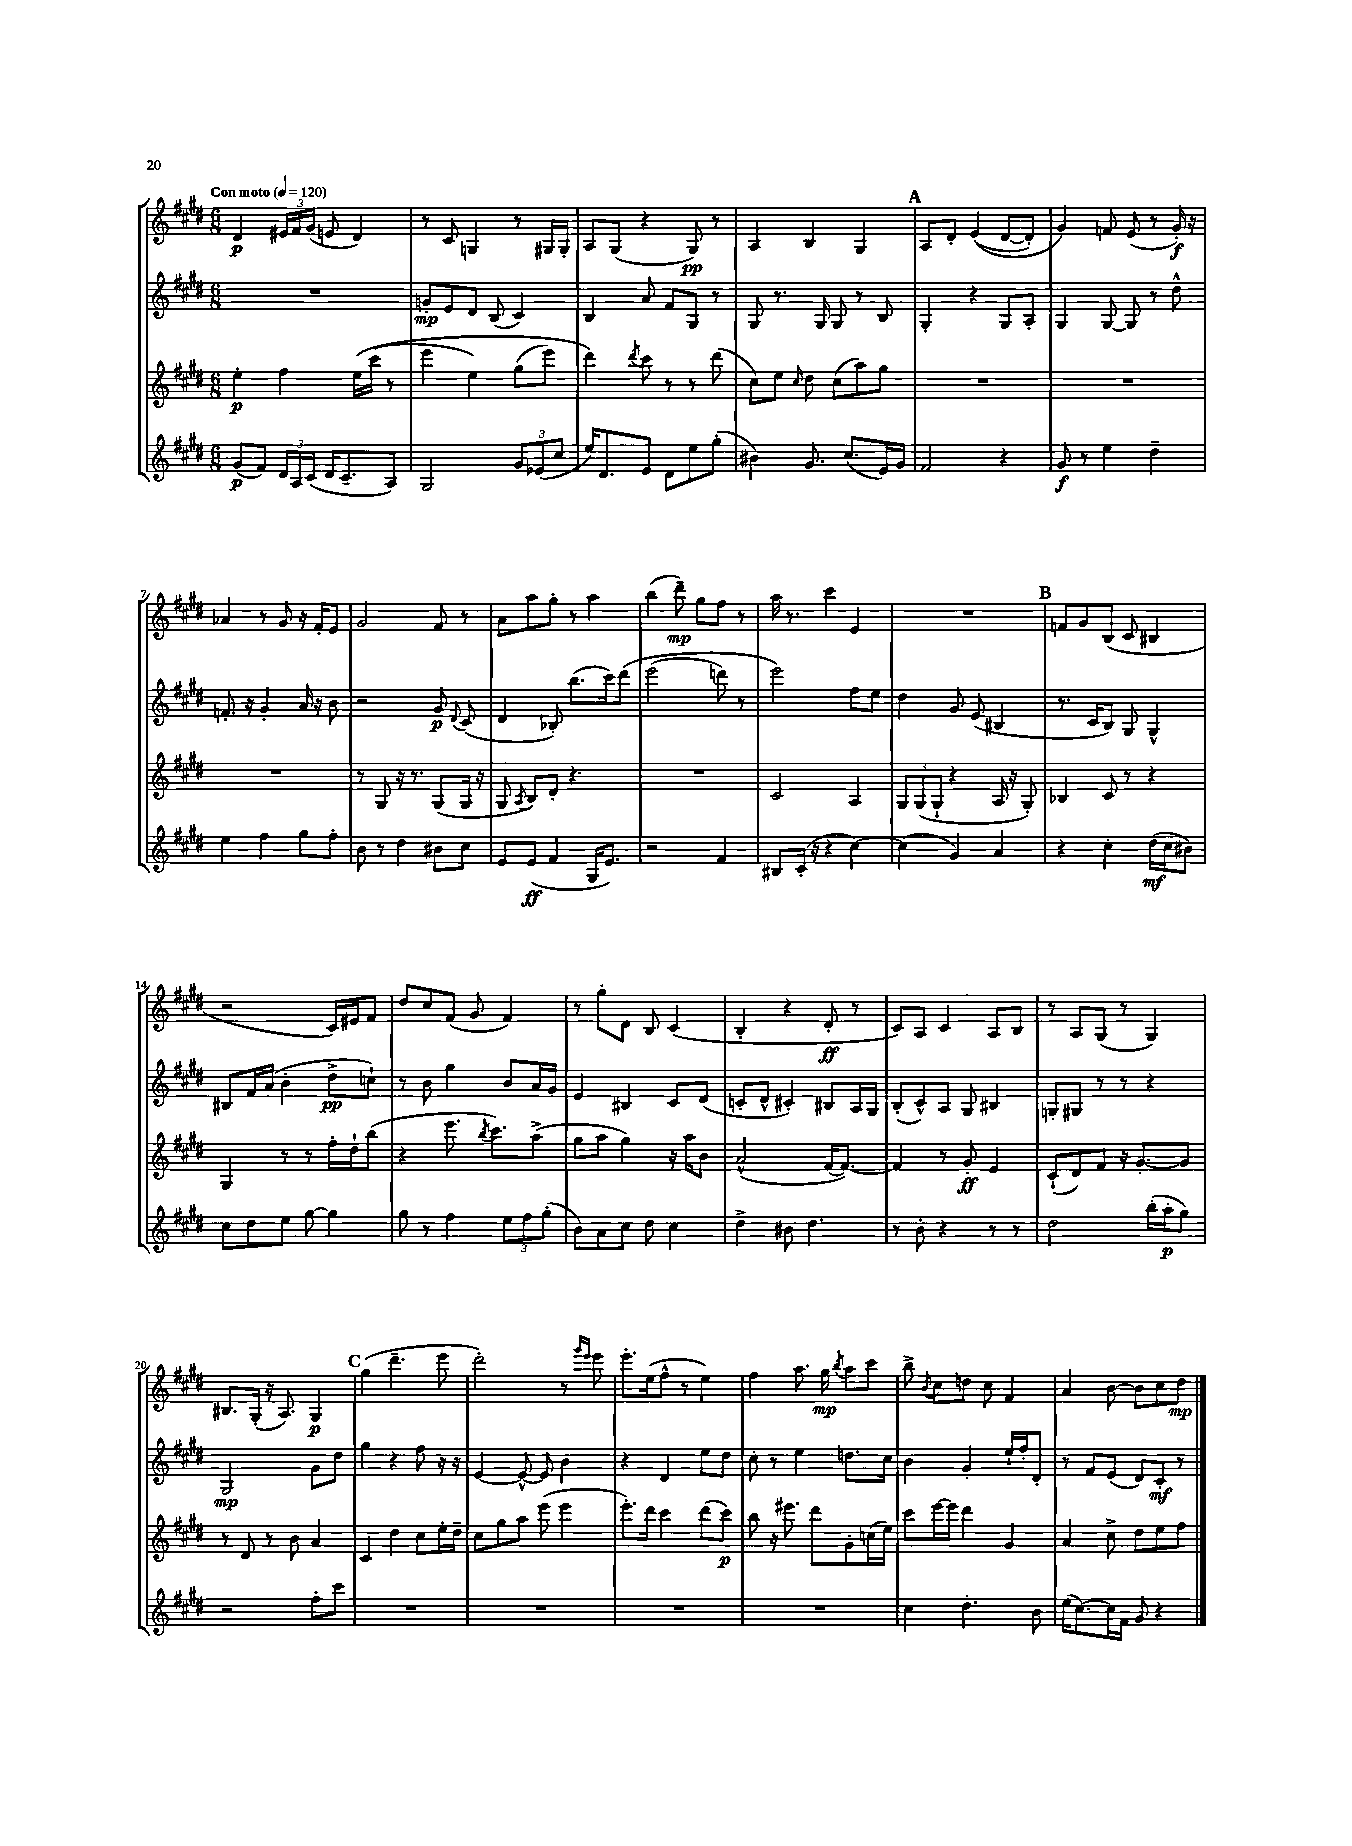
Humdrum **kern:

**kern	**kern	**kern	**kern
*staff4	*staff3	*staff2	*staff1
*clefG2	*clefG2	*clefG2	*clefG2
*k[f#c#g#d#]	*k[f#c#g#d#]	*k[f#c#g#d#]	*k[f#c#g#d#]
*M6/8	*M6/8	*M6/8	*M6/8
*MM120	*MM120	*MM120	*MM120
(8g#	4ee'	2.r	4d#
8f#)	.	.	.
24d#	4ff#	.	24e#
24A	.	.	24f#
(24c#	.	.	(24g#
16d#	.	.	8e
8.c#~	.	.	.
.	&(16ee	.	4d#)
.	(16ccc#	.	.
8A)	8r	.	.
=	=	=	=
2G#	4eee	8g'	8r
.	.	8e	8c#
.	4ee)	8d#	4G
.	.	(8B	.
12g#	(8gg#	4c#)	8r
(12e-	.	.	.
.	8eee)	.	16G#
12cc#	.	.	.
.	.	.	16G#'
=	=	=	=
16ee)	4ddd#&)	4B	8A
8.d#	.	.	.
.	.	.	(8G#
.	8qddd#	.	.
8e	8ccc#	8a	4r
8d#	8r	8f#	.
8ee	8r	8G#	8G#)
(8gg#'	(8ddd#	8r	8r
=	=	=	=
4b#)	8cc#)	8G#	4A
.	8ee	8.r	.
.	16qqcc#	.	.
8.g#	8dd#	.	4B
.	.	16G#	.
.	(8cc#	8G#	.
(8.cc#	.	.	.
.	8aa)	8r	4G#
16e)	8gg#	8B	.
16g#	.	.	.
=	=	=	=
2f#	2.r	4G#'	8A
.	.	.	8d#'
.	.	4r	&((4e
4r	.	8G#	[8d#
.	.	8A'	8d#'])
=	=	=	=
8g#	2.r	4G#	4g#&)
8r	.	.	.
4ee	.	[8G#	8f
.	.	8G#]	(8e
4dd#~	.	8r	8r
.	.	8dd#^^	16g#')
.	.	.	16r
=	=	=	=
4ee	2.r	8.f'	4a-
.	.	16r	.
4ff#	.	4g#'	8r
.	.	.	8g#
8gg#	.	16a	16r
.	.	16r	16f#'
8ff#'	.	8b	8e
=	=	=	=
8b	8r	2r	2g#
8r	8G#	.	.
4dd#	16r	.	.
.	8.r	.	.
8b#	(8G#	8g#	8f#
.	.	8qqd#	.
8cc#	16G#	(8c#	8r
.	16r	.	.
=	=	=	=
8e	8G#	4d#	8a
.	8qA	.	.
(8e	8B)	.	8aa
4f#	8d#'	8B-')	8gg#'
.	4.r	(8.bb	8r
16G#	.	.	4aa
8.e)	.	16ccc#)	.
.	.	&(8ddd#	.
=	=	=	=
2r	2.r	(2eee	(4bb
.	.	.	8ddd#~)
.	.	.	8gg#
4f#	.	8ddd)	8ff#
.	.	8r	8r
=	=	=	=
8B#	2c#	2eee&)	16aa
.	.	.	8.r
(16c#'	.	.	.
16r	.	.	.
4r	.	.	4ccc#
[4cc#)	4A	8ff#	4e
.	.	8ee	.
=	=	=	=
(4cc#]	12G#	4dd#	2.r
.	(12G#	.	.
.	12G#`	.	.
4g#)	4r	8g#	.
.	.	(8e	.
4a	16A	4B#	.
.	16r	.	.
.	8G#')	.	.
=	=	=	=
4r	4B-	8.r	8f
.	.	.	8g#
.	.	16c#	.
4cc#'	8c#	8B)	(8B
.	8r	8G#	8c#
(16dd#	4r	4G#^^	4B#
16cc#	.	.	.
8b#)	.	.	.
=	=	=	=
8cc#	4G#	8B#	2r
8dd#	.	16f#	.
.	.	(16a	.
8ee	8r	4b'	.
[8gg#	8r	.	.
4gg#]	16ff#'	8dd#^	16c#)
.	16dd#`	.	16e#
.	(8bb	8cc`)	8f#
=	=	=	=
8gg#	4r	8r	8dd#
8r	.	8b	8cc#
4ff#	8.eee	4gg#	(8f#
.	.	.	8g#
.	8qbb	.	.
.	8.ccc#)	.	.
12ee	.	8b	4f#)
12ff#	.	.	.
.	(8aa^	16a	.
(12gg#'	.	.	.
.	.	16g#	.
=	=	=	=
8b)	8gg#	4e	8r
8a	8aa	.	8gg#'
8cc#	4gg#)	4B#	8d#
8dd#	.	.	8B
4cc#	16r	8c#	(4c#
.	16aa	.	.
.	8b	(8d#	.
=	=	=	=
4dd#^	(2a^^	8c'	4B'
.	.	8d#^^	.
8b#	.	4c#')	4r
4.dd#	.	.	.
.	[16f#	8B#	8d#'
.	8.f#_)	.	.
.	.	16A	8r
.	.	16G#	.
=	=	=	=
8r	4f#]	(8B'	8c#)
8b'	.	8c#^^)	8A
4r	8r	8A	4c#
.	8g#'	8G#	.
8r	4e	4B#	8A
8r	.	.	8B
=	=	=	=
2dd#	(8c#`	8G'	8r
.	8d#)	8G#	8A
.	8f#	8r	(8G#
.	16r	8r	8r
.	[8.g#'	.	.
(16bb'	.	4r	4G#)
16aa'	.	.	.
8gg#)	8g#]	.	.
=	=	=	=
2r	8r	2G#	8.B#
.	8d#	.	.
.	.	.	(16G#'
.	8r	.	16r
.	.	.	8.A)
.	8b	.	.
8ff#'	4a	8g#	4G#
8ccc#	.	8dd#	.
=	=	=	=
2.r	4c#	4gg#	(4gg#
.	4dd#	4r	4.ddd#~
.	8cc#	8ff#	.
.	16ee'	16r	8eee
.	16dd#~	16r	.
=	=	=	=
2.r	8cc#	[4e	2ddd#')
.	8gg#	.	.
.	8aa	8e^^_	.
.	(8eee	8e]	.
.	4eee	4b	8r
.	.	.	16qqggg#
.	.	.	16qqeee
.	.	.	8eee
=	=	=	=
2.r	8.eee')	4r	8.eee'
.	16ddd#	.	(16ee
.	4ccc#	4d#	8ff#^^
.	.	.	8r
.	(8ddd#	8ee	4ee)
.	8ccc#)	8dd#	.
=	=	=	=
2.r	8bb	8cc#'	4ff#
.	16r	8r	.
.	8.eee#	.	.
.	.	4ee	8.aa
.	8ddd#	.	.
.	.	.	16gg#
.	.	.	8qbb
.	8g#'	8.dd	8aa
.	(16cc	.	8ccc#
.	16ee)	16cc#	.
=	=	=	=
4cc#	8ccc#	4b	8bb^
.	.	.	8qb
.	[16eee	.	8cc#
.	16eee]	.	.
4.dd#'	4ddd#	4g#'	8dd
.	.	.	8cc#
.	4g#	16ee`	4f#
.	.	16ff#'	.
8b	.	8d#'	.
=	=	=	=
(16ee	4a	8r	4a
[8.cc#)	.	.	.
.	.	8f#	.
16cc#]	8cc#^	(8e	[8b
16f#	.	.	.
8g#	8dd#	8d#)	8b]
4r	8ee	8c#'	8cc#
.	8ff#	8r	8dd#
==	==	==	==
*-	*-	*-	*-
